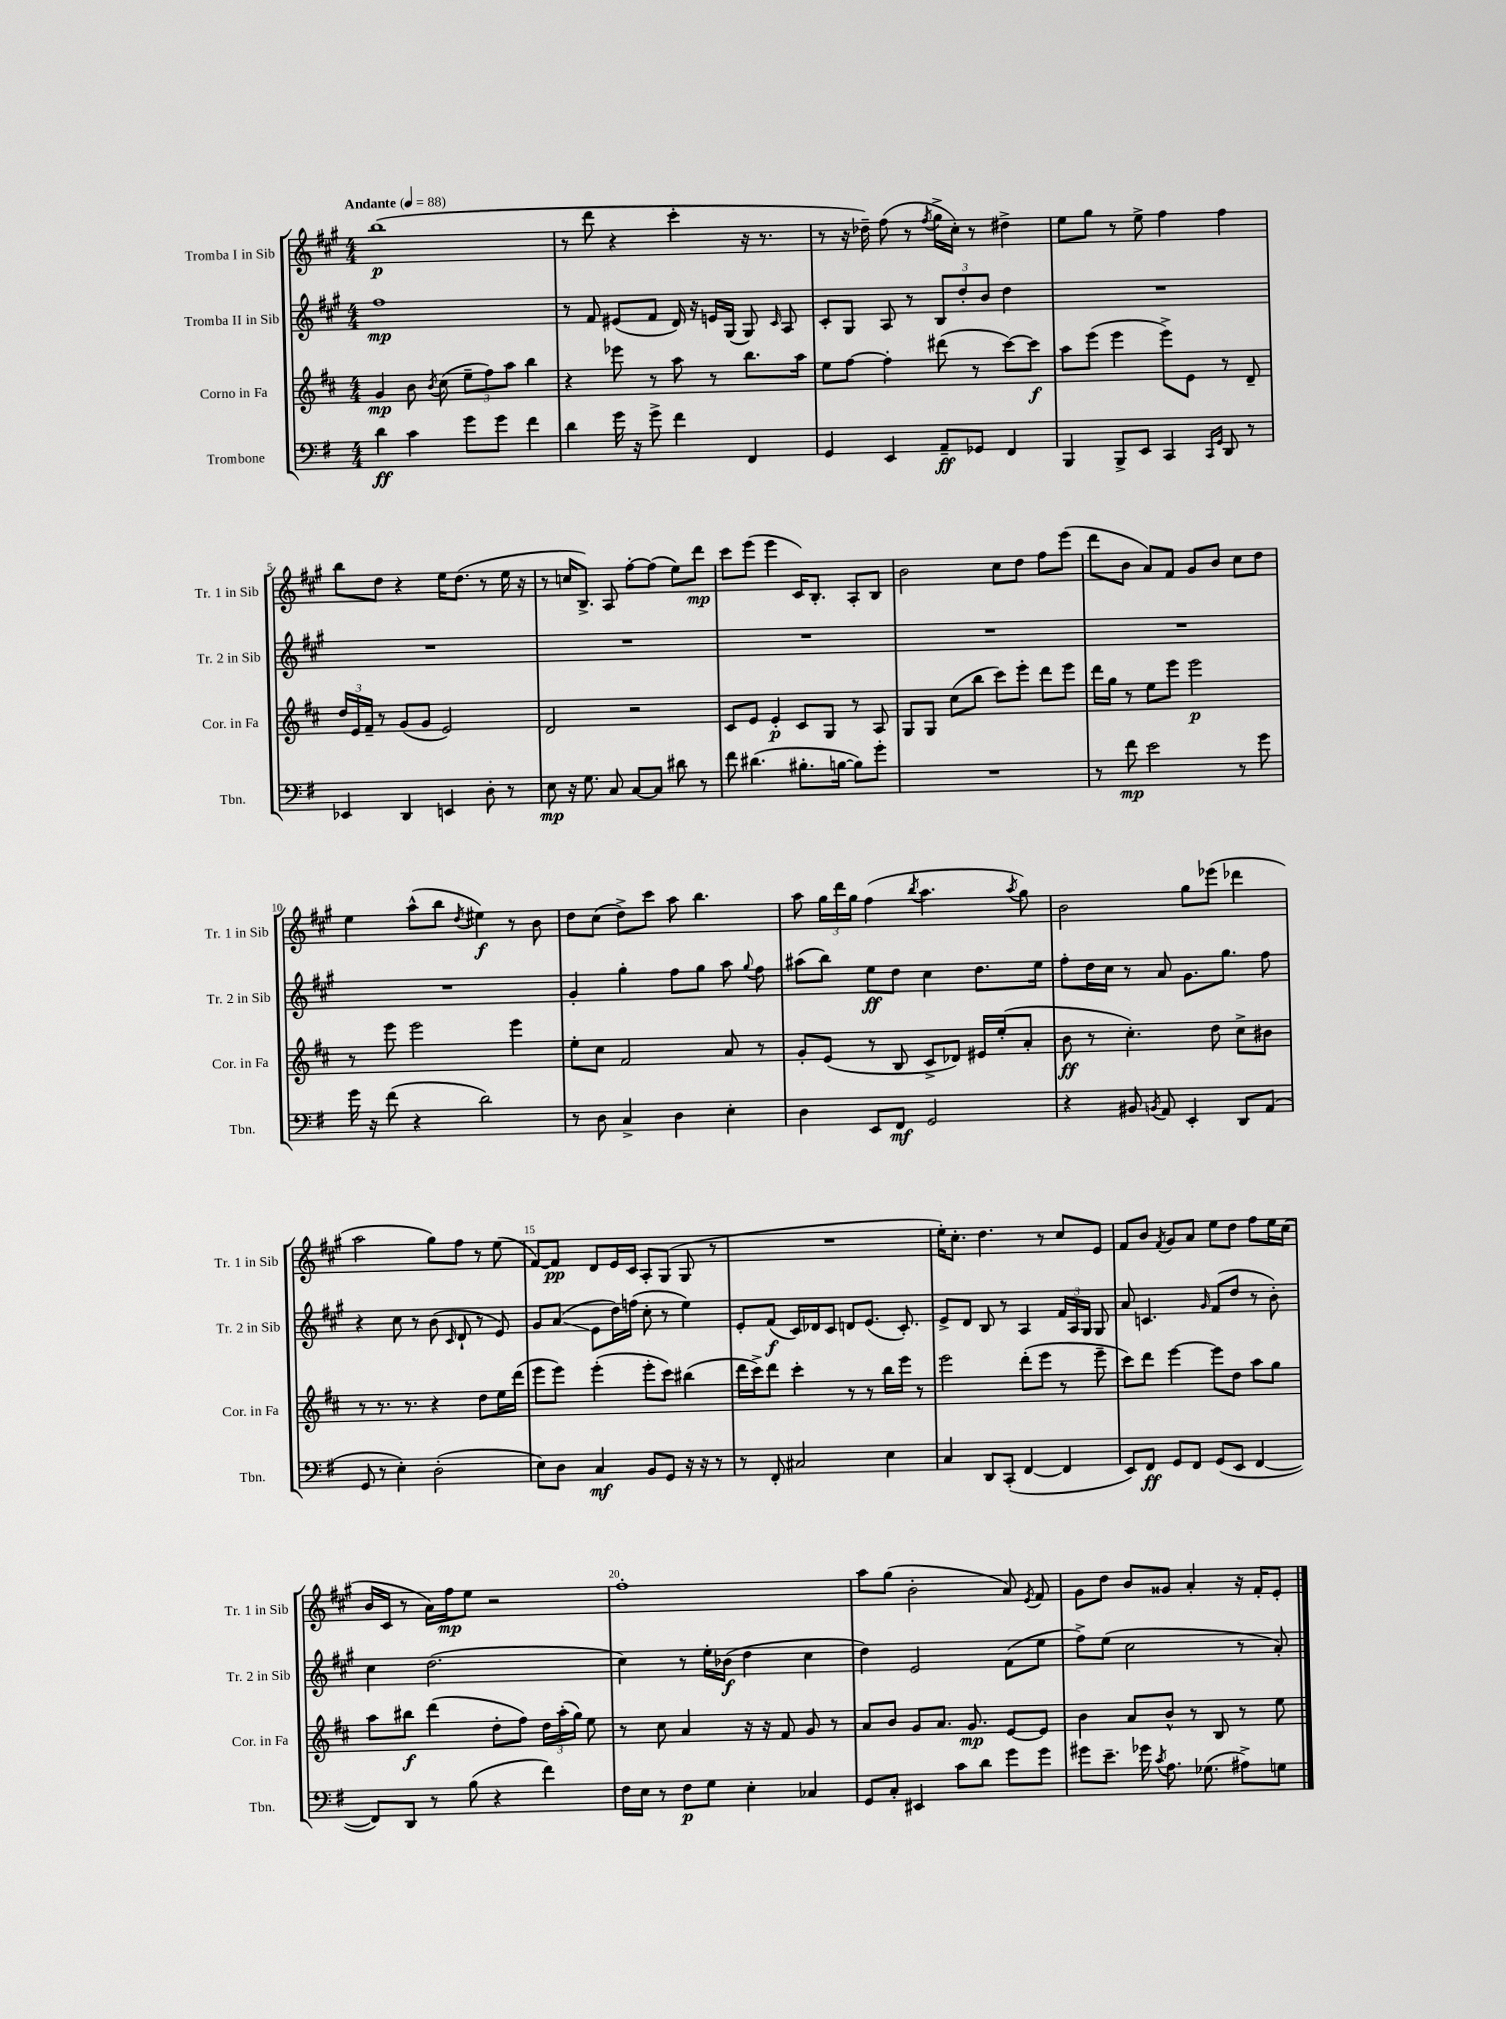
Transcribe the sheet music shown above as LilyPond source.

<<
\new StaffGroup <<
\new Staff = "s0" \with { instrumentName = "Tromba I in Sib" shortInstrumentName = "Tr. 1 in Sib" } {
    \clef treble \key a \major \numericTimeSignature \time 4/4 \tempo "Andante" 4 = 88
    \autoBeamOff b''1\p( |
    r8 d'''8 r4 cis'''4-. r16 r8. |
    r8 r16 des''16--) fis''8( r8 \acciaccatura { fis''8 } gis''16[-> cis''16]-.) r8 dis''4-> |
    e''8[ gis''8] r8 e''8-> fis''4 fis''4 |
    b''8[ d''8] r4 e''16[ d''8.]( r8 e''16 r16 |
    r8 c''16[ b8.]->) a8 fis''8[~-. fis''8]( e''8[) d'''8]\mp |
    cis'''8[ e'''8]( e'''4 cis'16[) b8.]-. a8[-. b8] |
    b'2 cis''8[ d''8] fis''8[ e'''8]( |
    d'''8[ b'8] a'8[) fis'8] gis'8[ b'8] cis''8[ d''8] |
    e''4 a''8[-^( b''8] \acciaccatura { d''8 } eis''4\f) r8 b'8 |
    d''8[ cis''8]( d''8[->) cis'''8] a''8 b''4. |
    a''8 \tuplet 3/2 { gis''16[ d'''16 gis''16] } fis''4( \acciaccatura { b''8 } a''4. \acciaccatura { a''8 } gis''8) |
    b'2 gis''8[ ees'''8]( des'''4 |
    a''2 gis''8[) fis''8] r8 e''8( |
    fis'8[~) fis'8]\pp d'8[ e'16 cis'16] a8[-. gis8]( gis8 r8 |
    R1 |
    e''16[-.) cis''8.]-. d''4. r8 cis''8[ e'8] |
    fis'8[ b'8] \acciaccatura { fis'8 } gis'8[ a'8] e''8[ d''8] fis''8[ e''16 cis''16]( |
    b'16[ cis'16] r8 a'16[) fis''16\mp e''8] r2 |
    fis''1-. |
    a''8[ gis''8]( b'2-. a'8) \acciaccatura { e'8 } fis'8 |
    gis'8[ d''8] b'8[ gisis'8] a'4-. r16 fis'16[-. e'8]-. \bar "|." |
}
\new Staff = "s1" \with { instrumentName = "Tromba II in Sib" shortInstrumentName = "Tr. 2 in Sib" } {
    \clef treble \key a \major \numericTimeSignature \time 4/4
    \autoBeamOff fis''1\mp |
    r8 fis'8 eis'8[( fis'8] d'16) r16 e'16[ gis16]( gis8) \grace { cis'16 } a8 |
    cis'8[-. gis8] a8 r8 \tuplet 3/2 { b8[ d''8-. b'8] } d''4 |
    R1 |
    R1 |
    R1 |
    R1 |
    R1 |
    R1 |
    R1 |
    gis'4-. gis''4-. fis''8[ gis''8] a''8 \appoggiatura { gis''8 } fis''8 |
    ais''8[( b''8]) e''8[\ff d''8] cis''4 d''8.[ e''16] |
    fis''8[-. d''16 cis''16] r8 a'8 gis'8.[ gis''8.] fis''8 |
    r4 cis''8 r8 b'8( \grace { cis'16 } d'8-! r8 e'8) |
    gis'8[ a'8]\glissando( e'8[ d''16) f''16]( cis''8-. r8 e''4) |
    e'8[-. fis'8]\f( cis'16[) des'16 cis'8] d'8[ e'8.]( cis'8.-.) |
    e'8[-> d'8] b8 r8 a4 \tuplet 3/2 { fis'16[ a16 gis16] } gis8 |
    a'8 c'4. \grace { gis'16 } fis'8[( d''8] r8 b'8-.) |
    cis''4 d''2.( |
    cis''4) r8 e''16[-. bes'16]\f( d''4 cis''4 |
    d''4) e'2 fis'8[( e''8] |
    fis''8[->) e''8]( cis''2 r8 a'8-.) \bar "|." |
}
\new Staff = "s2" \with { instrumentName = "Corno in Fa" shortInstrumentName = "Cor. in Fa" } {
    \clef treble \key d \major \numericTimeSignature \time 4/4
    \autoBeamOff g'4\mp b'8 \acciaccatura { b'8 } cis''8( \tuplet 3/2 { e''8[-- fis''8) a''8] } b''4 |
    r4 ees'''8 r8 a''8 r8 b''8.[ a''16] |
    e''8[ fis''8]~ fis''4-. dis'''8( r8 cis'''8[~) cis'''8]\f |
    a''8[ e'''8]( e'''4 e'''8[->) e'8] r8 d'8-- |
    \tuplet 3/2 { d''16[ e'16 fis'16]-- } r8 g'8[( g'8] e'2) |
    d'2 r2 |
    cis'8[ e'8] e'4-.\p cis'8[ g8] r8 a8 |
    g8[ g8] cis''8[( b''8] cis'''8[) e'''8]-. d'''8[ e'''8] |
    d'''16[ g''16] r8 e''8[ e'''8] e'''2\p |
    r8 e'''8 e'''2 e'''4 |
    e''8[-. cis''8] fis'2 a'8 r8 |
    g'8[-. e'8]( r8 b8 cis'8[-> des'8]) eis'16[ e''16-.( a'8]-. |
    b'8\ff r8 cis''4.-.) d''8 cis''8[-> bis'8] |
    r8 r8. r8. r4 d''8[ e''16 d'''16]( |
    e'''8[ e'''8]) e'''4-.( e'''8[-. cis'''8]) bis''4( |
    d'''16[ cis'''16->) d'''8] cis'''4-. r8 r8 b''16[ e'''16] r8 |
    e'''2 d'''8[-.( e'''8] r8 e'''8-- |
    cis'''8[) d'''8] e'''4~ e'''8[ d''8] a''8[ g''8] |
    a''8[ bis''8]\f d'''4( d''8[-. fis''8]) \tuplet 3/2 { d''16[ a''16-.( g''16]) } e''8 |
    r8 cis''8 a'4 r16 r16 fis'8 g'8 r8 |
    a'8[ b'8] g'8[ a'8.] g'8.\mp e'8[~ e'8] |
    b'4 a'8[ b'8]-^ r8 b8 r8 e''8 \bar "|." |
}
\new Staff = "s3" \with { instrumentName = "Trombone" shortInstrumentName = "Tbn." } {
    \clef bass \key g \major \numericTimeSignature \time 4/4
    \autoBeamOff d'4\ff c'4 g'8[ g'8] fis'4 |
    d'4 g'16 r16 g'8-> fis'4 fis,4 |
    g,4 e,4 a,8[--\ff ges,8] fis,4 |
    b,,4 b,,8[-> e,8] c,4 \grace { c,16[ g,16] } d,8 r8 |
    ees,4 d,4 e,4 d8-. r8 |
    e8\mp r16 g8. c8 c8[~ c8] dis'8 r8 |
    fis'8 dis'4.( bis8.[-. b16]~ b8[) g'8]-. |
    R1 |
    r8 fis'8\mp e'2 r8 g'8 |
    g'16 r16 fis'8( r4 d'2) |
    r8 d8 c4-> d4 e4-. |
    d4 e,8[ fis,8]\mf g,2 |
    r4 bis,8 \acciaccatura { b,8 } a,8 e,4-. d,8[ a,8]( |
    g,8 r8 e4-.) d2-.( |
    e8[) d8] c4\mf b,8[ g,8] r16 r16 r8 |
    r8 fis,8-. cis2 e4 |
    c4 d,8[ c,8]-.( fis,4~ fis,4 |
    e,8[) fis,8]\ff g,8[ fis,8] g,8[( e,8] fis,4~ |
    fis,8[) d,8] r8 b8( r4 fis'4) |
    fis16[ e16] r8 fis8[\p g8] e4-. ces4 |
    g,8[ c8]-. eis,4 c'8[ d'8] g'8[ g'8] |
    gis'8[ e'8.]-- ges'16 \acciaccatura { c'8 } a8. ges8.( ais8[->) g8] \bar "|." |
}
>>
>>
\layout { \context { \Score \override BarNumber.break-visibility = ##(#f #t #t) barNumberVisibility = #(every-nth-bar-number-visible 5) } }
